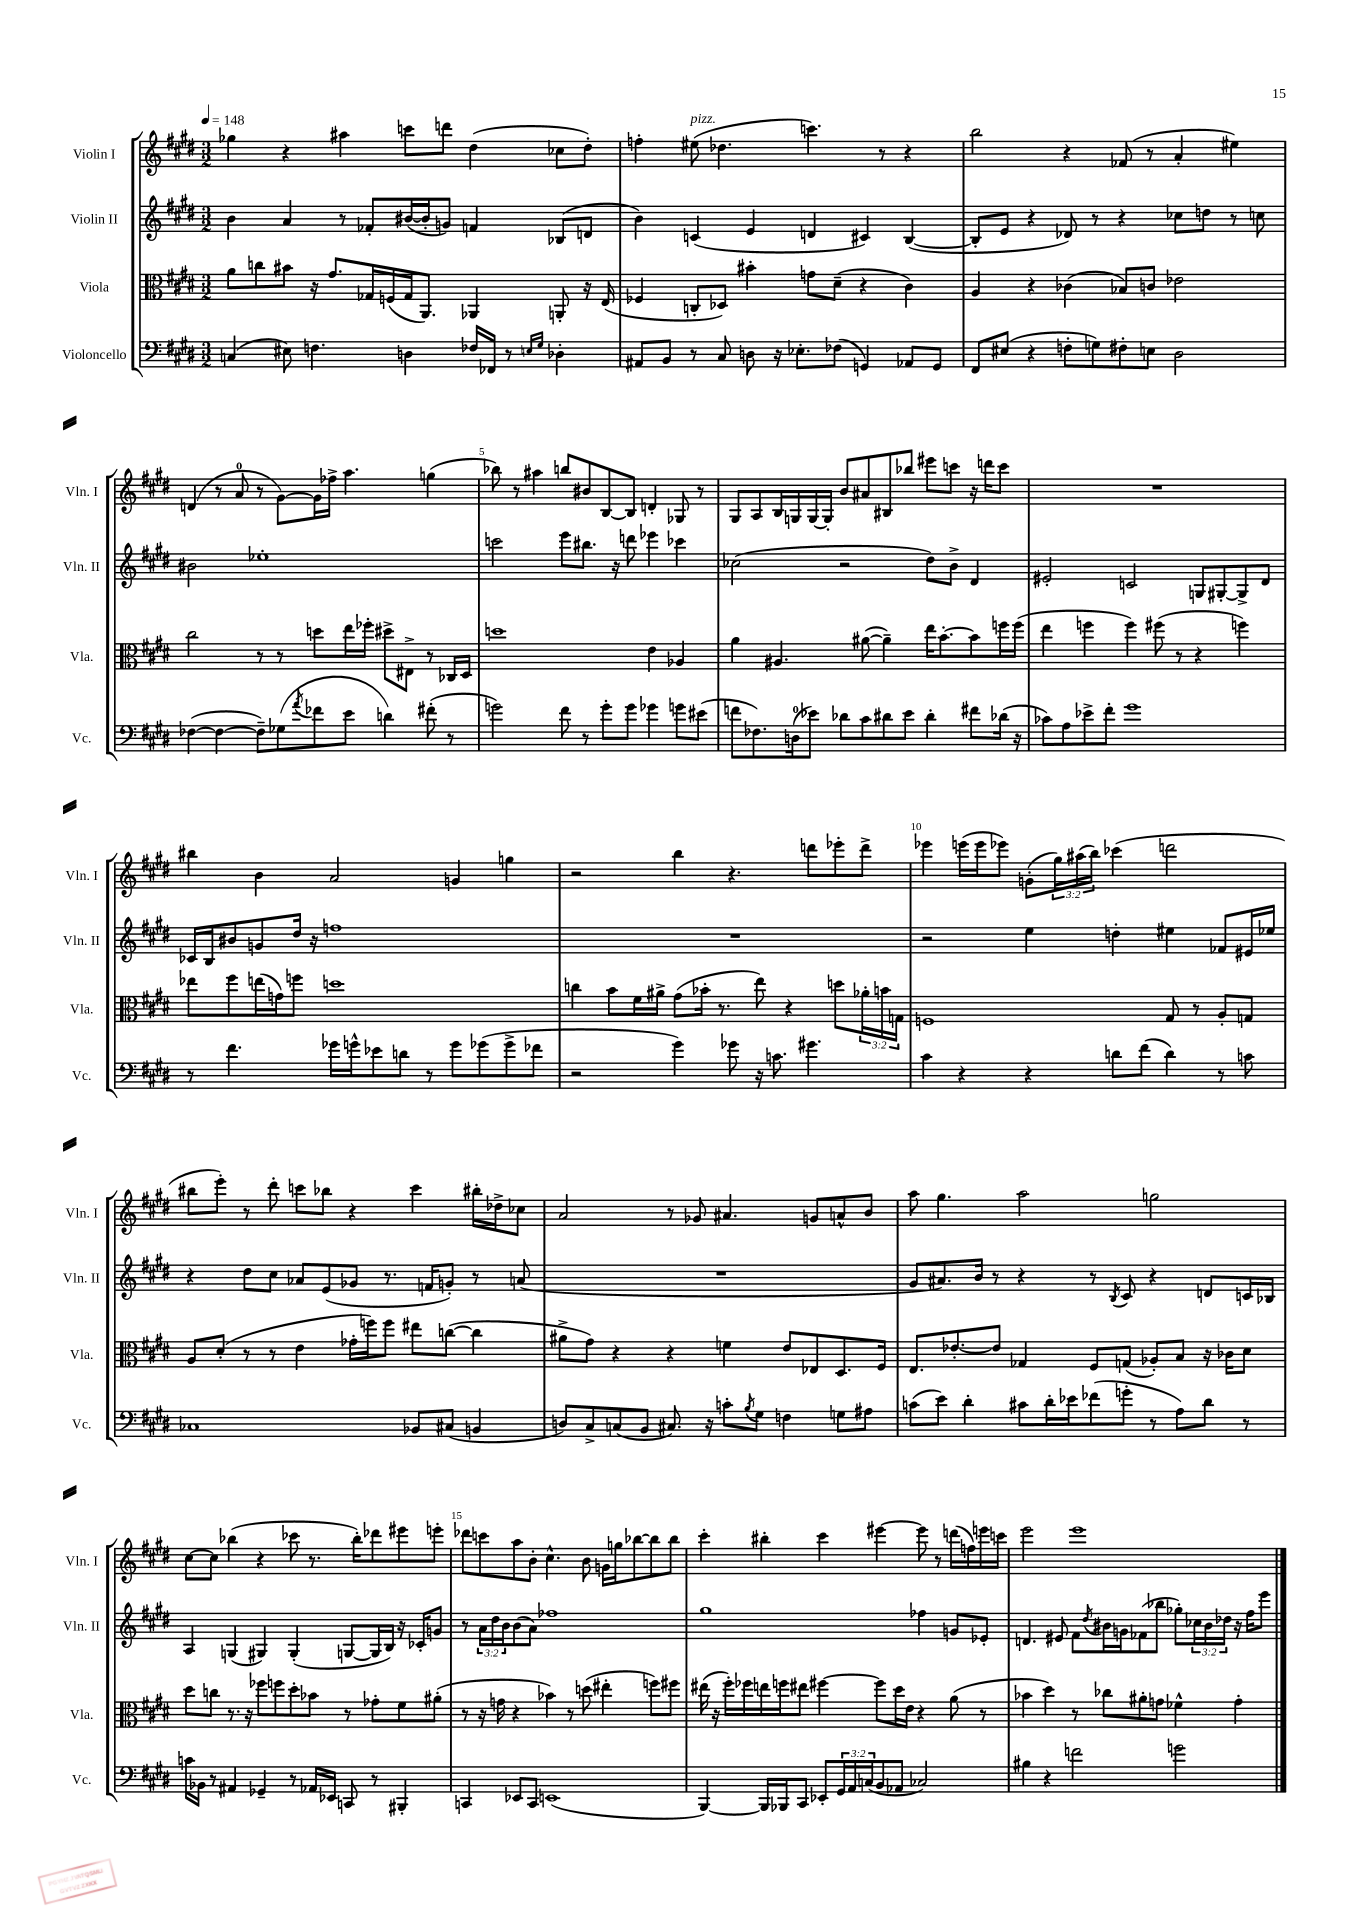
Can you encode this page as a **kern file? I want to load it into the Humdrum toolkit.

**kern	**kern	**kern	**kern
*staff4	*staff3	*staff2	*staff1
*clefF4	*clefC3	*clefG2	*clefG2
*k[f#c#g#d#]	*k[f#c#g#d#]	*k[f#c#g#d#]	*k[f#c#g#d#]
*M3/2	*M3/2	*M3/2	*M3/2
*MM148	*MM148	*MM148	*MM148
(4C/	8a\L	4b\	4gg-\
.	8cc\	.	.
8E#\)	8b#\J	4a/	4r
4.F\	16r	.	.
.	8.g#/L	.	.
.	.	8r	4aa#\
.	16G-/L	8f-'/L	.
.	(16F/	.	.
4D\	16G-/J	([16b#/L	8ccc\L
.	8.AA/J)	16b#'/]J	.
.	.	8g/J)	8ddd\J
16F-/LL	4AA-/	4f/	(4dd#\
16FF-/JJ	.	.	.
8r	.	.	.
16qqE/LL	.	.	.
16qqG#/JJ	.	.	.
4D-'\	8AA'/	(8B-/L	8cc-\L
.	16r	8d/J	8dd#'\J)
.	(16E/	.	.
=	=	=	=
8AA#/L	4F-/	4b\)	4ff'\
8BB/J	.	.	.
8r	8C'/L	(4c/	(8ee#\
8C#/	8D-/J)	.	4.dd-\
8D\	4b#'\	4e/	.
16r	.	.	.
8.E-'\L	.	.	.
.	8g\L	4d/	4.ccc\)
(8F-\J	(8d#~\J	.	.
4GG/)	4r	4c#/)	.
.	.	.	8r
8AA-/L	4c#\)	([4B/	4r
8GG/J	.	.	.
=	=	=	=
8FF#/L	4A/	8B'/]L	2bb\
(8E#/J	.	8e/J	.
4r	4r	4r	.
8F'\L	(4c-\	8d-/)	4r
8G\)	.	8r	.
8F#'\	8B-/L)	4r	(8f-/
8E\J	8c/J	.	8r
2D#\	2e-\	8cc-\L	4a'/
.	.	8dd\J	.
.	.	8r	4ee#\)
.	.	8cc\	.
=	=	=	=
([4F-\	2cc#\	2b#\	(4d/
4F-\_	.	.	8r
.	.	.	8a/
8F-~\]L)	8r	1ee-'	8r
(8G-\	8r	.	[8g#\L)
8qa/	.	.	.
8f-\	8dd\L	.	16g#\]L
.	.	.	16ff-^\JJ
8e\J	16ee\L	.	4.aa\
.	16ff-'\JJ	.	.
4d\)	8dd#^\L	.	.
.	8E#^\J	.	.
(8f#'\	8r	.	(4gg\
8r	16C-/LL	.	.
.	16D#/JJ	.	.
=	=	=	=
2g\)	1dd	2ccc\	8bb-\)
.	.	.	8r
.	.	.	4aa#\
8f#\	.	8eee\L	8bb/L
8r	.	8.bb#\J	8b#/
8g'\L	.	.	[8B/
.	.	16r	.
8g\J	.	8ddd\	8B/]J
4g-\	4e\	4eee-\	4d'/
8g\L	4A-/	4ccc-\	8G-/
(8e#\J	.	.	8r
=	=	=	=
8f\L	4a\	(2cc-\	8G#/L
8.F-\)	.	.	8A/
.	4.A#/	.	16B/L
(16D\k	.	.	16G/
8e-\J)	.	.	[16G/
.	.	.	16G'/]JJ
8d-\L	.	2r	8b/L
8c#\	([8a#\	.	8a#/
8d#\	4a#~\])	.	8B#/
8e-\J	.	.	8bb-/J
4d#'\	16ee\LK	8dd#\L)	8eee#\L
.	[8.b'\	.	.
.	.	8b^\J	8ccc\J
8f#\L	8b\]	4d#/	16r
.	.	.	16ddd\LK
(16d-\Jk	16ff\L	.	8ccc\J
16r	(16ff\JJ	.	.
=	=	=	=
8c-\L)	4ee\	2e#'/	1.r
8A\	.	.	.
8e-^\	4ff\	.	.
8f#'\J	.	.	.
1g#	4ff\)	2c/	.
.	(8ff#\	.	.
.	8r	.	.
.	4r	8G/L	.
.	.	[8G#'/	.
.	4ff\)	8G#^/]	.
.	.	8d#/J	.
=	=	=	=
8r	8ee-\L	16c-/LL	4bb#\
.	.	16B/J	.
4.f#\	8ff#\	8b#/	.
.	(16ee\L	8g/	4b\
.	16g\J)	.	.
.	8ff\J	16dd#/Jk	.
.	.	16r	.
16g-\LL	1dd	1ff	2a/
16g^^\J	.	.	.
8e-\	.	.	.
8d\J	.	.	.
8r	.	.	.
8g\L	.	.	4g/
(8g-\	.	.	.
8g-^\	.	.	4gg\
8f-\J	.	.	.
=	=	=	=
2r	4cc\	1.r	2r
.	8b\L	.	.
.	16f#\L	.	.
.	16a#^\JJ	.	.
4g#\)	(8g#\L	.	4bb\
.	16b-'\Jk	.	.
.	8.r	.	.
8g-\	.	.	4.r
16r	8ee\)	.	.
8.c\	.	.	.
.	4r	.	.
4.g#\	.	.	8ddd\L
.	8dd\L	.	8eee-'\
.	24a-'\L	.	8ddd^\J
.	24b\	.	.
.	24G\JJ	.	.
=	=	=	=
4c#\	1F	2r	4eee-\
4r	.	.	(16eee\LL
.	.	.	16eee\J
.	.	.	8eee-\J)
4r	.	4ee\	(8g'\L
.	.	.	24gg#\L)
.	.	.	(24aa#\
.	.	.	24bb\JJ)
8d\L	.	4dd'\	(4ccc-\
(8f#\J	.	.	.
4d\)	8G#/	4ee#\	2ddd\
.	8r	.	.
8r	8A'/L	8f-/L	.
8c\	8G/J	16e#/L	.
.	.	16ee-/JJ	.
=	=	=	=
1C-	8A/L	4r	8bb#\L
.	(8d#'/J	.	8eee'\J)
.	8r	8dd#\L	8r
.	8r	8cc#\J	8ddd#'\
.	4e\	8a-/L	8ccc\L
.	.	(8e/	8bb-\J
.	16g-'\LL	8g-/J	4r
.	16ff\J)	.	.
.	8ff\J	8.r	.
8BB-/L	8ee#\L	.	4ccc\
.	.	16f/LK	.
(8C#/J	([8cc\J	8g'/J)	.
4BB/	4cc\]	8r	16bb#'\LL
.	.	.	16dd-^\J
.	.	(8a/	8cc-\J
=	=	=	=
8D/L)	8a#^\L	1.r	2a/
8C#^/	8g#\J)	.	.
(8C/	4r	.	.
8BB/J	.	.	.
8.C#/)	4r	.	8r
.	.	.	8g-/
16r	.	.	.
8c'\L	4f\	.	4.a#/
8qB/	.	.	.
8G#\J	.	.	.
4F\	8e/L	.	.
.	8E-/	.	8g/L
8G\L	8.D#/	.	8a^^/
8A#\J	.	.	8b/J
.	16F#/Jk	.	.
=	=	=	=
(8c\L	8.E/L	8g#/L	8aa\
8e\J)	.	8.a#/)	4.gg#\
.	[8.e-'/	.	.
4d#'\	.	.	.
.	.	16b/Jk	.
.	8e-/]J	8r	.
8c#\L	4G-/	4r	2aa\
16d#'\L	.	.	.
16e-\J	.	.	.
(8f-\	8F#/L	8r	.
.	.	8qB/	.
8g'\J	(8G/J	8c#/	.
8r	8A-'/L)	4r	2gg\
8A\L)	8B/J	.	.
8d#\J	16r	8d/L	.
.	16c-\LK	.	.
8r	8d#\J	16c/L	.
.	.	16B-/JJ	.
=	=	=	=
16c\LL	8dd#\L	4A/	[8cc#\L
16BB-\JJ	.	.	.
8r	8cc\J	.	8cc#\]J
4AA#/	8.r	(4G/	(4bb-\
.	16r	.	.
4GG-~/	8ff-\L	4G#/)	4r
.	8ff\	.	.
8r	8dd#'\	(4G#'/	8ccc-\
16AA-/LL	8b-\J	.	8.r
16EE-/JJ	.	.	.
8CC/	8r	[8G/L	.
.	.	.	16bb-'\LK)
8r	8g-'\L	16G/]L	8ddd-\
.	.	16B/JJ)	.
4BBB#'/	8f#\	16r	8eee#\
.	.	16c-'/LK	.
.	(8a#'\J	8g/J	8eee'\J
=	=	=	=
4CC/	8r	8r	8ddd-\L
.	16r	24a\LL	8ccc\
.	.	24dd#\	.
.	16g\	.	.
.	.	24b\J	.
8EE-/L	4r	(8b\	8aa\
8CC/J	.	8a\J)	8b'\J
(1EE	4b-\)	1ff-	4.cc#^^\
.	8r	.	.
.	(8dd\	.	8b\
.	4ee#'\	.	16g\LL
.	.	.	16gg\J
.	.	.	[8bb-\
.	8ff\L)	.	8bb-\]
.	8ff#\J	.	8bb-\J
=	=	=	=
[4BBB/)	(16ee#\	1gg#	4ccc#'\
.	16r	.	.
.	16ff#'\LL)	.	.
.	16ff-\	.	.
16BBB/]LL	16ee\	.	4bb#'\
16BBB-/J	16ff\J	.	.
8CC#/J	8ee#\J	.	.
8EE-'/L	[4ff#\	.	4ccc#\
24GG#/L	.	.	.
24AA/	.	.	.
(24C/J	.	.	.
8BB/	8ff#\]L	.	[4eee#\
8AA-/J	16dd#\L	.	.
.	16e\JJ	.	.
2C-/)	4r	4ff-\	8eee#\]
.	.	.	8r
.	(8a\	8g/L	(16ddd\LL
.	.	.	16ff\)
.	8r	8e-'/J	16eee\
.	.	.	16ccc\JJ
=	=	=	=
4B#\	4b-\	4.d/	2eee\
4r	4dd#\)	.	.
.	.	8e#/	.
2f\	8r	8f#\L	1eee
.	.	8qdd#/	.
.	8cc-\L	16b#\L	.
.	.	16g\J	.
.	8a#'\	(8f-\	.
.	8g\J	8bb-\J	.
2g\	4f-^^\	8gg-'\L)	.
.	.	24cc-\L	.
.	.	24b#\	.
.	.	24dd-\JJ	.
.	4g'\	16r	.
.	.	16ff#\LK	.
.	.	8eee\J	.
==	==	==	==
*-	*-	*-	*-
